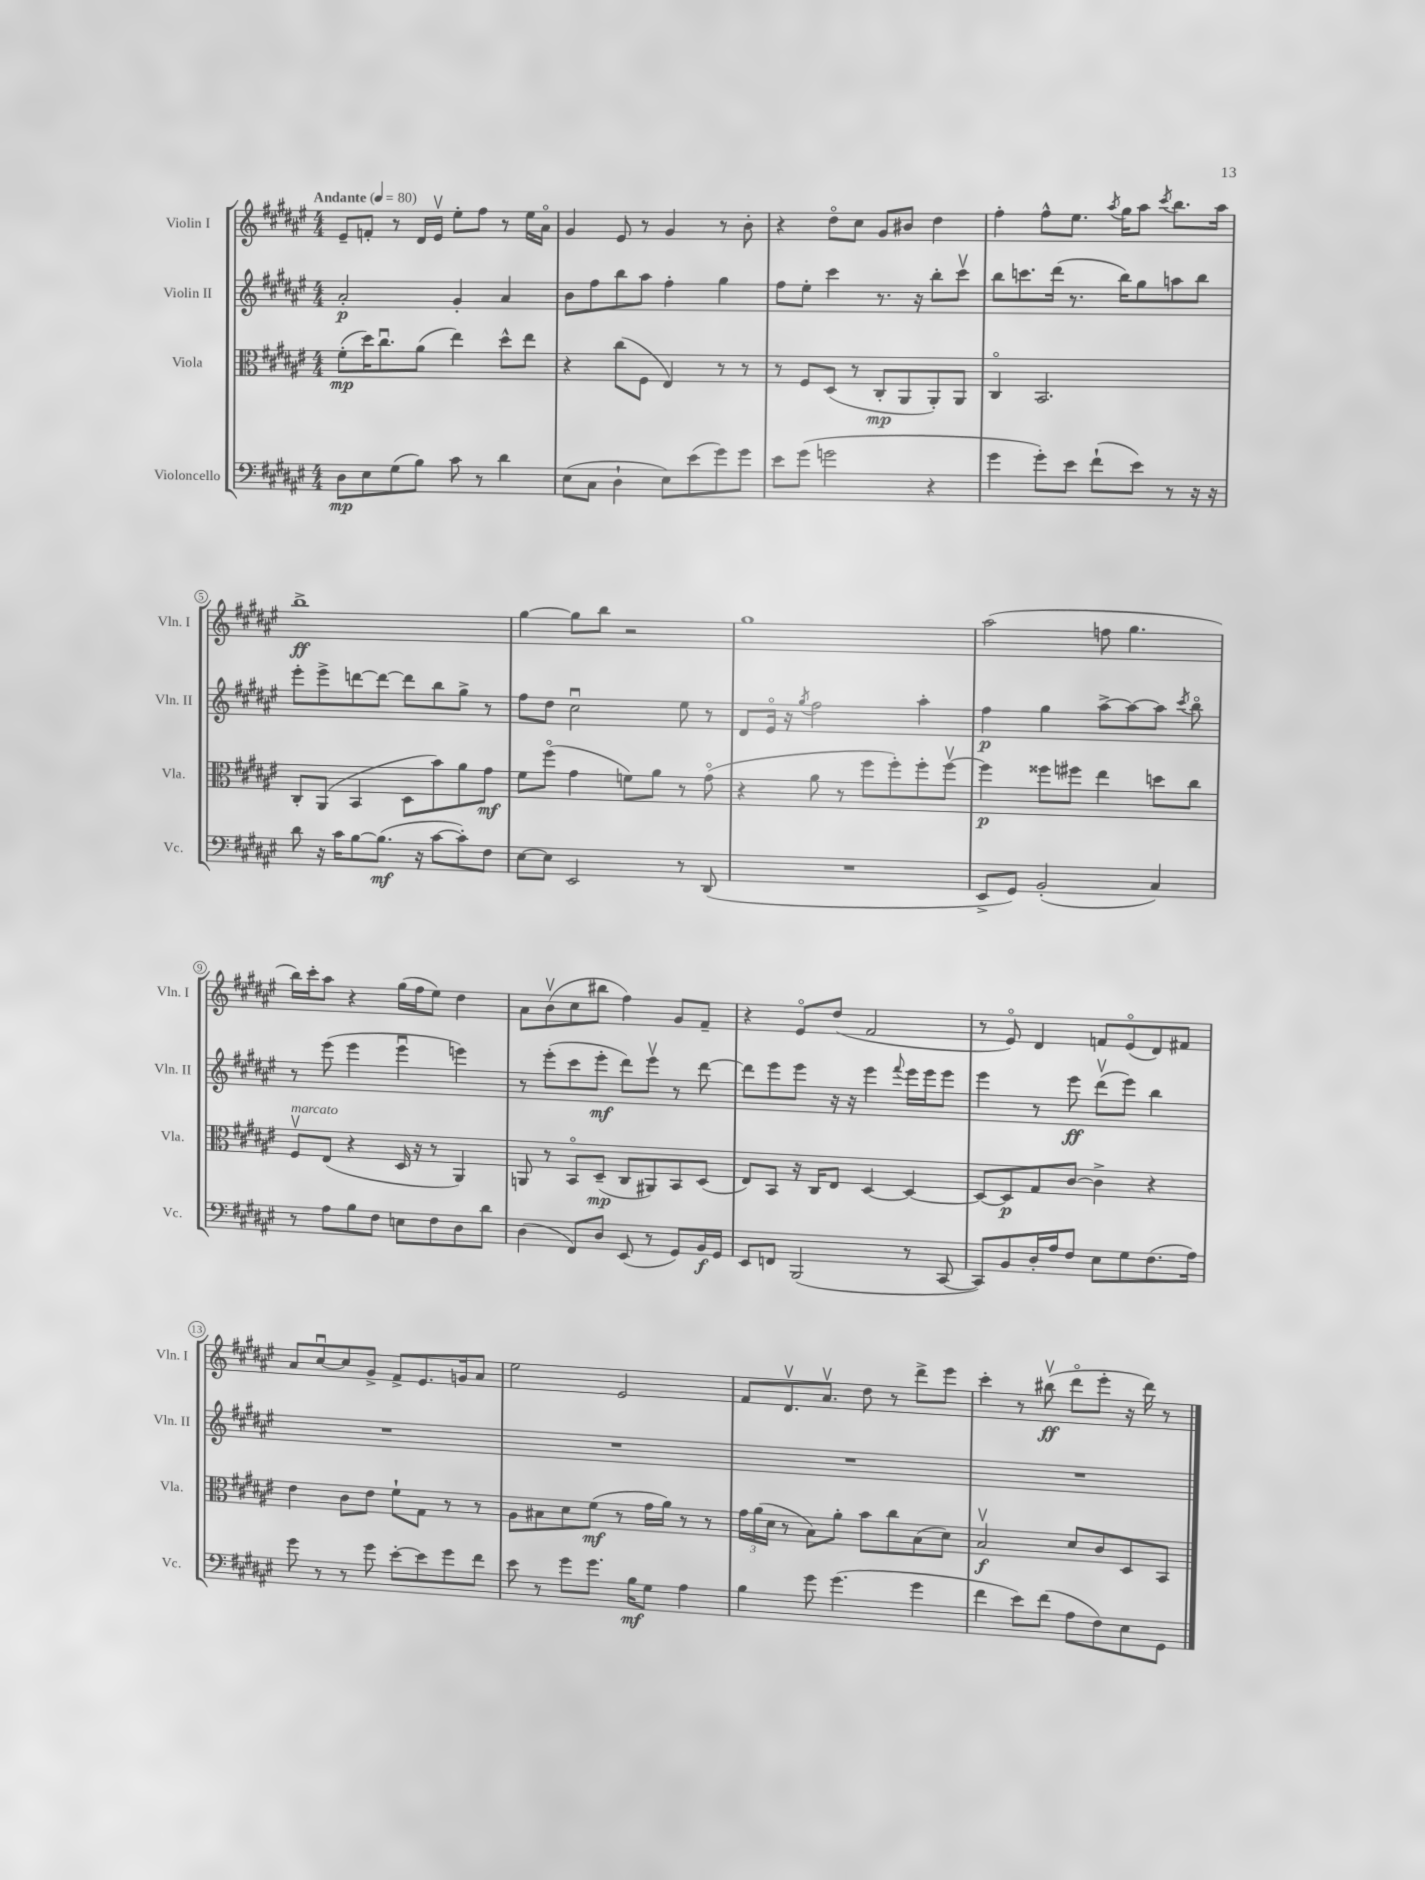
<<
\new StaffGroup <<
\new Staff = "s0" \with { instrumentName = "Violin I" shortInstrumentName = "Vln. I" } {
    \clef treble \key fis \major \numericTimeSignature \time 4/4 \tempo "Andante" 4 = 80
    \autoBeamOff eis'8[-- f'8]-. r8 dis'16[ eis'16]\upbow eis''8[-. fis''8] r8 eis''16[ ais'16]\flageolet |
    gis'4 eis'8 r8 gis'4 r8 b'8-. |
    r4 dis''8[\flageolet cis''8] gis'8[ bis'8] dis''4 |
    fis''4-. fis''8[-^ eis''8.] \acciaccatura { ais''8 } gis''16[ ais''8] \acciaccatura { cis'''8 } b''8.[ ais''16] |
    b''1->\ff |
    gis''4~ gis''8[ b''8] r2 |
    gis''1 |
    ais''2( f''8 gis''4. |
    b''16[) cis'''16-. ais''8] r4 gis''16[( fis''16 eis''8]) dis''4 |
    ais'8[ b'8\upbow( cis''8 bis''8] fis''4) gis'8[ fis'8]-- |
    r4 eis'8[\flageolet dis''8]( fis'2 |
    r8 eis'8\flageolet) dis'4 f'8[ eis'8\flageolet( dis'8) fis'8] |
    ais'8[ cis''8~\downbow cis''8 gis'8]-> fis'8[-> eis'8. g'16 ais'8] |
    eis''2 eis'2 |
    fis'8[ dis'8.\upbow ais'8.]\upbow dis''8 r8 dis'''8[-> eis'''8] |
    cis'''4-. r8 bis''8\upbow\ff( dis'''8[\flageolet eis'''8]-. r16 dis'''16) r8 \bar "|." |
}
\new Staff = "s1" \with { instrumentName = "Violin II" shortInstrumentName = "Vln. II" } {
    \clef treble \key fis \major \numericTimeSignature \time 4/4
    \autoBeamOff ais'2-.\p gis'4-. ais'4 |
    b'8[ fis''8 b''8 ais''8] fis''4-. gis''4 |
    fis''8[ eis''8]-. cis'''4 r8. r16 b''8[-. cis'''8]\upbow |
    b''8[ c'''8. dis'''16]( r8. b''16[) gis''8 a''8 b''8] |
    eis'''8[-. eis'''8-> d'''8~ d'''8]~ d'''8[ b''8 gis''8]-> r8 |
    fis''8[ dis''8] cis''2\downbow eis''8 r8 |
    dis'8[ eis'16]\flageolet r16 \acciaccatura { gis''8 } fis''2 ais''4-. |
    fis''4\p gis''4 ais''8[~-> ais''8~ ais''8] \acciaccatura { cis'''8 } b''8\flageolet |
    r8 eis'''8( eis'''4 eis'''4\downbow e'''4) |
    r8 eis'''8[-.( cis'''8 eis'''8]-.\mf dis'''8[) eis'''8]\upbow r8 dis'''8~ |
    dis'''8[ eis'''8 eis'''8] r16 r16 eis'''4 \appoggiatura { fis'''8 } eis'''16[ eis'''16 eis'''8] |
    eis'''4 r8 eis'''8\ff dis'''8[\upbow( eis'''8]) b''4 |
    R1 |
    R1 |
    R1 |
    R1 \bar "|." |
}
\new Staff = "s2" \with { instrumentName = "Viola" shortInstrumentName = "Vla." } {
    \clef alto \key fis \major \numericTimeSignature \time 4/4
    \autoBeamOff fis'8[-.\mp( dis''16) cis''8.\downbow ais'8]( eis''4) dis''8[-^ eis''8] |
    r4 cis''8[( fis8] eis4) r8 r8 |
    r8 fis8[ dis8]( r8 cis8[-.\mp ais,8 ais,8-.) ais,8] |
    cis4\flageolet b,2. |
    cis8[-. ais,8]( b,4 dis8[ b'8) ais'8 gis'8]\mf |
    fis'8[ fis''8]\flageolet( gis'4 f'8[) ais'8] r8 gis'8\flageolet( |
    r4 ais'8 r8 fis''8[ fis''8-.) fis''8-. fis''8]~\upbow |
    fis''4\p fisis''8[ fis''8] eis''4 d''8[ cis''8] |
    fis8[\upbow^\markup { \italic "marcato" } eis8]( r4 dis16 r16 r8 ais,4) |
    a,8 r8 b,8[\flageolet dis8]--\mp( cis8[ ais,8) b,8 dis8]( |
    eis8[) b,8] r16 cis16[ eis8] dis4~ dis4~ |
    dis8[~ dis8\p gis8 cis'8]~ cis'4-> r4 |
    eis'4 cis'8[ eis'8] fis'8[-! gis8] r8 r8 |
    ais8[ bis8 dis'8 fis'8]\mf( r8 gis'16[ ais'16]) r8 r8 |
    \tuplet 3/2 { gis'16[ ais'16( dis'16] } r8 b8[) ais'8]-. b'8[ cis''8 b8( dis'8]) |
    b2\upbow\f dis'8[ cis'8 dis8 b,8] \bar "|." |
}
\new Staff = "s3" \with { instrumentName = "Violoncello" shortInstrumentName = "Vc." } {
    \clef bass \key fis \major \numericTimeSignature \time 4/4
    \autoBeamOff dis8[\mp eis8 gis8( b8]) cis'8 r8 dis'4 |
    eis8[( cis8] dis4-! eis8[) eis'8( gis'8) gis'8] |
    eis'8[ gis'8]( g'2 r4 |
    gis'4 gis'8[-.) eis'8] fis'8[-!( eis'8]) r8 r16 r16 |
    dis'8 r16 cis'16[ b8~ b8.]\mf( r16 cis'8[~ cis'8-.) fis8] |
    eis8[~ eis8] eis,2 r8 dis,8( |
    R1 |
    eis,8[-> gis,8]) b,2-.( cis4) |
    r8 ais8[ b8 fis8] e8[ fis8 dis8 dis'8] |
    dis4( fis,8[) dis8] eis,8( r8 gis,8[) b,16\f gis,16] |
    eis,8[ f,8] b,,2( r8 cis,8~ |
    cis,8[) b,8 dis16-. ais16 fis8] eis8[ gis8 fis8.( ais16]) |
    gis'8 r8 r8 gis'8 eis'8[~-. eis'8 gis'8 fis'8] |
    eis'8 r8 gis'8[ gis'8.] b16[\mf gis8] ais4 |
    b4 gis'8 gis'4.( gis'4 |
    fis'4 eis'8[) fis'8]( ais8[ fis8) eis8 gis,8] \bar "|." |
}
>>
>>
\layout { \context { \Score \override BarNumber.stencil = #(make-stencil-circler 0.1 0.3 ly:text-interface::print) } }
